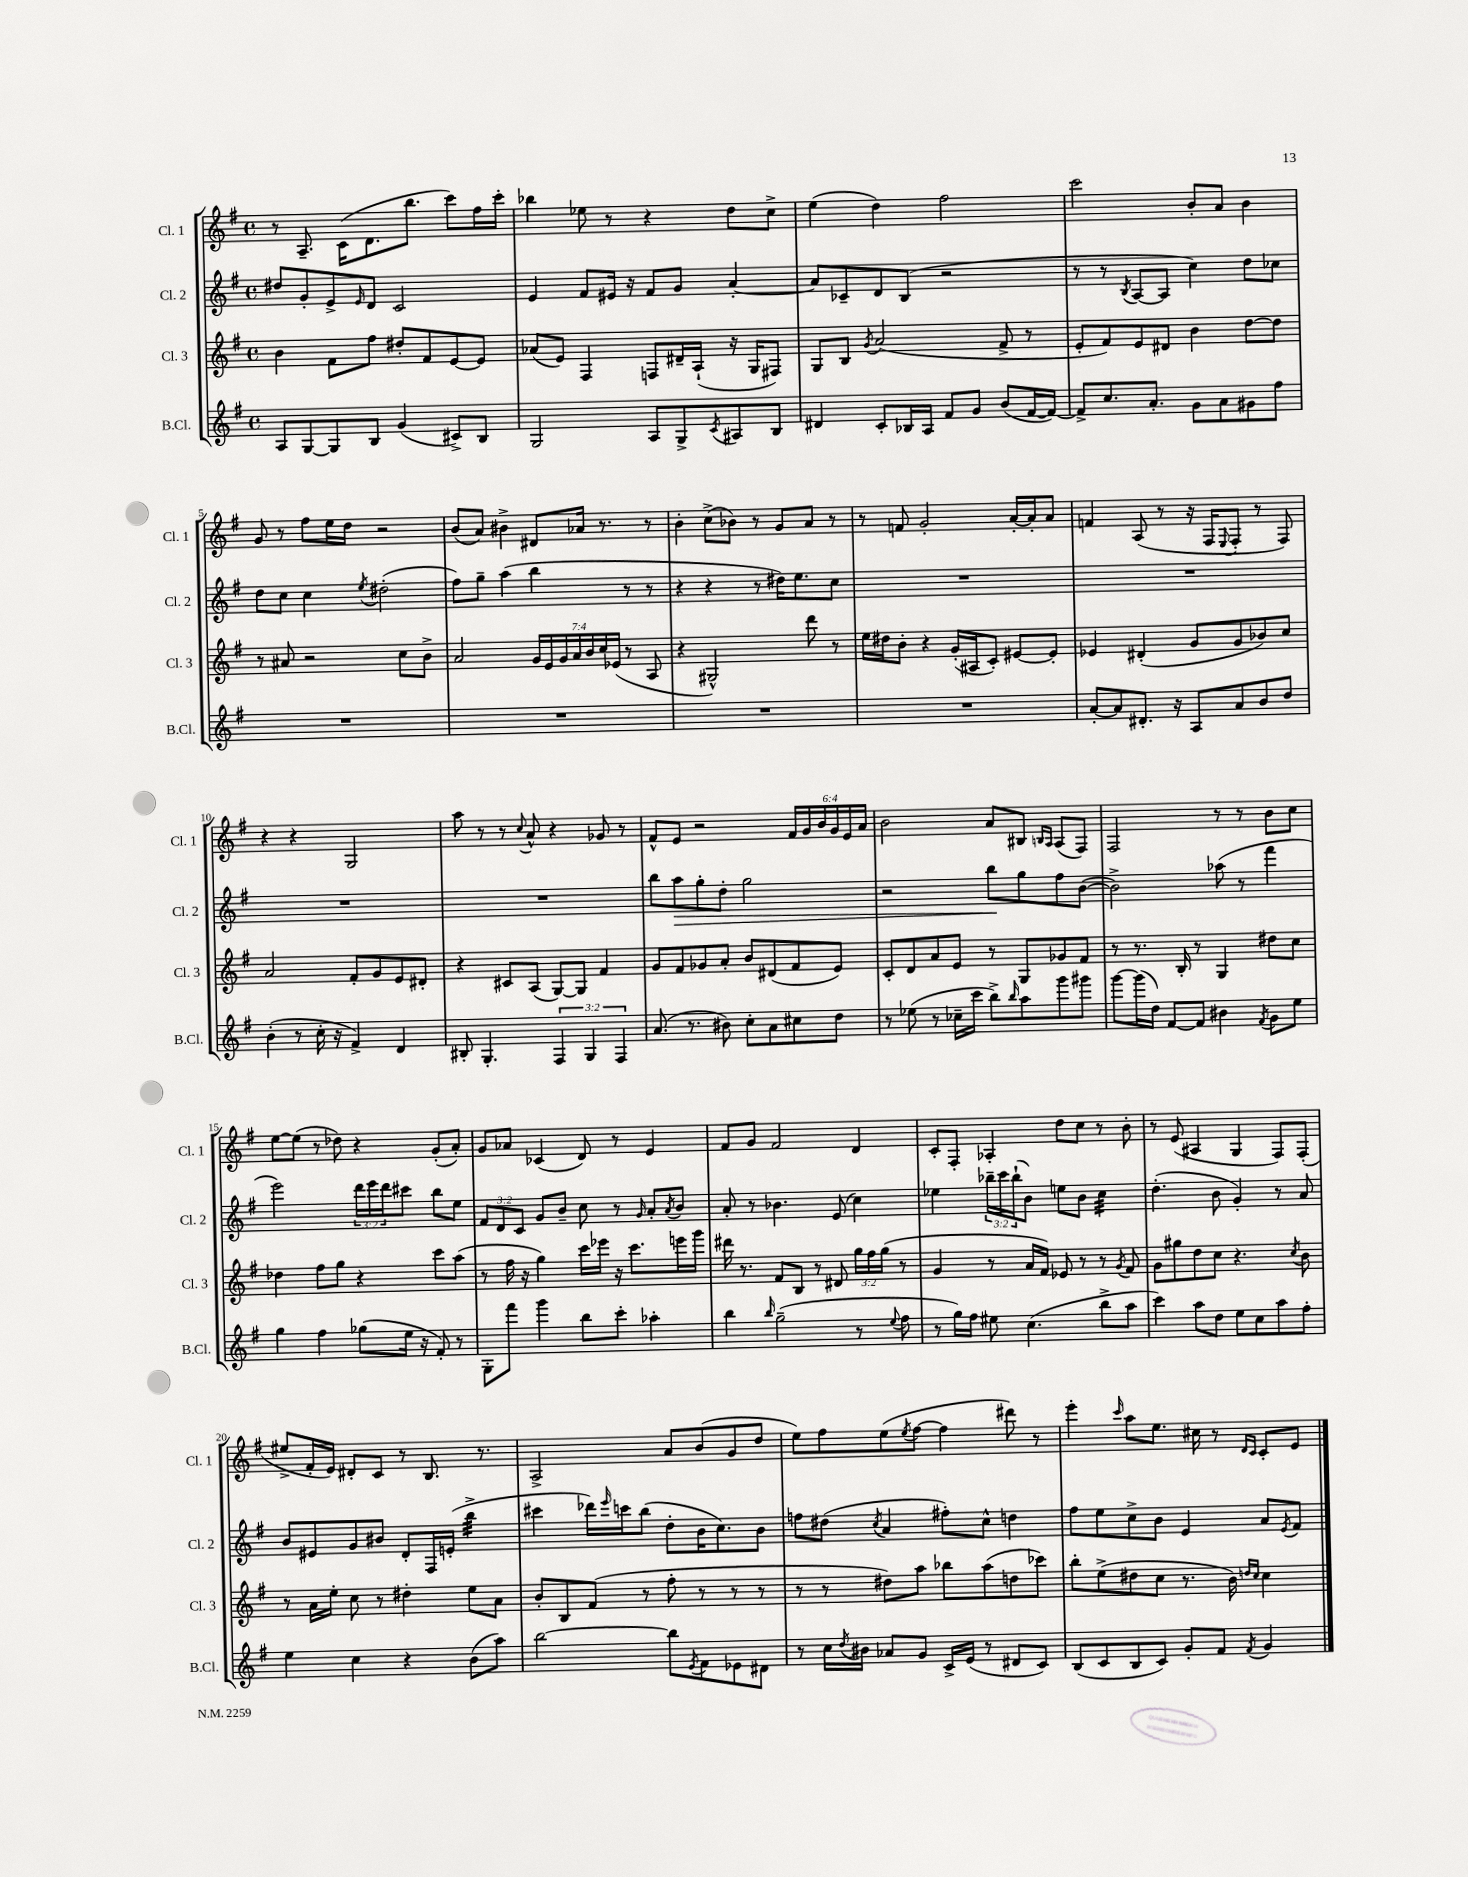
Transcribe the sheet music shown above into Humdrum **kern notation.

**kern	**kern	**kern	**kern
*staff4	*staff3	*staff2	*staff1
*clefG2	*clefG2	*clefG2	*clefG2
*k[f#]	*k[f#]	*k[f#]	*k[f#]
*M4/4	*M4/4	*M4/4	*M4/4
*met(c)	*met(c)	*met(c)	*met(c)
8A/L	4b\	8dd#/L	8r
[8G/	.	8g'/	8.A~/
8G/]	8f#\L	8e^/	.
.	.	.	(16c\LK
.	.	16qqe/	.
8B/J	8ff#\J	8d/J	8.d\
(4g/	8dd#'/L	2c/	.
.	.	.	8.bb\J
.	8f#/	.	.
8c#^/L)	[8e/	.	8ccc\L)
8B/J	8e/]J	.	16ff#\L
.	.	.	16ccc'\JJ
=	=	=	=
2G/	(8a-/L	4e/	4bb-\
.	8e/J)	.	.
.	4F#/	8f#/L	8ee-\
.	.	16e#/Jk	8r
.	.	16r	.
8A/L	8F/L	8f#/L	4r
8G^/	16d#~/L	8g/J	.
.	(16A`/JJ	.	.
8qc/	.	.	.
8A#/	16r	[4a'/	8dd\L
.	16G/LK	.	.
8B/J	8F#/J)	.	8cc^\J
=	=	=	=
4d#/	8G/L	8a/]L	(4ee\
.	8B/J	8c-~/	.
.	8qg/	.	.
8c'/L	(2a/	8d/	4dd\)
16B-/L	.	(8B/J	.
16A/JJ	.	.	.
8f#/L	.	2r	2ff#\
8g/J	.	.	.
(8b/L	8f#^/	.	.
[16f#/L	8r	.	.
16f#/_JJ)	.	.	.
=	=	=	=
8f#^/]L	8e'/L	8r	2ccc\
8.cc/	8f#/)	8r	.
.	.	8qB/	.
.	8e/	[8A/L	.
8.a'/J	.	.	.
.	8d#/J	8A/]J	.
8g\L	4b\	4cc\)	8b'/L
8a\	.	.	8a/J
8g#\	[8dd\L	8dd\L	4b\
8ff#\J	8dd\]J	8cc-\J	.
=	=	=	=
1r	8r	8dd\L	8g/
.	8a#/	8cc\J	8r
.	2r	4cc\	8ff#\L
.	.	.	16ee\L
.	.	.	16dd\JJ
.	.	8qee/	.
.	.	(2dd#'\	2r
.	8cc\L	.	.
.	8b^\J	.	.
=	=	=	=
1r	2a/	8ff#\L)	(8b/L
.	.	8gg~\J	8a/J)
.	.	(4aa\	4b#^\
.	28g/LL	4bb\	8d#/L
.	28e/	.	.
.	28g/	.	.
.	28a/	.	.
.	.	.	16a-/Jk
.	28b/	.	.
.	28cc/	.	.
.	.	.	8.r
.	(28e-/JJ	.	.
.	8r	8r	.
.	8A/	8r	8r
=	=	=	=
1r	4r	4r	4b'\
.	2G#^^/)	4r	(8cc^\L
.	.	.	8b-\J)
.	.	8r	8r
.	.	16dd#\LK)	8g/L
.	.	8.ee\	.
.	8ddd\	.	8a/J
.	8r	8cc\J	8r
=	=	=	=
1r	16ee\LL	1r	8r
.	16dd#\J	.	.
.	8b'\J	.	8f/
.	4r	.	2g'/
.	(16g'/LL	.	.
.	16A#/J	.	.
.	8c'/J)	.	.
.	[8e#/L	.	[16a'/LL
.	.	.	16a'/]J
.	8e#'/]J	.	8a/J
=	=	=	=
[8a'/L	4e-/	1r	4f/
8a/]	.	.	.
8.d#'/J	(4d#'/	.	(8A/
.	.	.	8r
16r	.	.	.
8A/L	8g/L	.	16r
.	.	.	16F#/LK
.	.	.	8qqE/
8a/	8g/	.	8F#'/J
8b/	8b-/)	.	8r
8dd/J	8cc/J	.	8F#/)
=	=	=	=
(4b'\	2a/	1r	4r
8r	.	.	4r
16cc'\	.	.	.
16r	.	.	.
4f#^/)	8f#'/L	.	2G/
.	8g/	.	.
4d/	8e/	.	.
.	8d#'/J	.	.
=	=	=	=
8B#'/	4r	1r	8aa\
4.G'/	.	.	8r
.	8c#/L	.	8r
.	.	.	8qqcc/
.	(8A/J	.	8a^^/
6F#/	[8G/L)	.	4r
.	8G/]J	.	.
6G/	.	.	.
.	4f#/	.	8g-/
6F#/	.	.	.
.	.	.	8r
=	=	=	=
(8.a/	8g/L	8bb\L	8f#^^/L
.	8f#/	8aa\	8e/J
8.r	.	.	.
.	8g-/	8gg'\	2r
8b#\)	8a'/J	8dd'\J	.
8cc'\L	8b/L	2gg\	.
8a\	(8d#/	.	.
8cc#\	8f#/	.	24f#/LL
.	.	.	24g/
.	.	.	24b/
8dd\J	8e/J)	.	24g/
.	.	.	24e/
.	.	.	24a/JJ
=	=	=	=
8r	8c'/L	2r	2b\
(8ee-\	8d/	.	.
8r	8a/	.	.
16cc-~\LL	8e/J	.	.
16ccc\JJ	.	.	.
8bb^\L)	8r	8bb\L	8a/L
16qqbb/	.	.	.
8aa\	8G/L	8gg\	8B#/J
.	.	.	16qqB/LL
.	.	.	16qqA/JJ
8ggg\	8g-/	8ff#\	(8A/L
8ggg#\J	8f#/J	([8b\J	8F#/J)
=	=	=	=
[8ggg\L	8r	2b^\])	2F#/
(16ggg\]L	8.r	.	.
16dd\JJ)	.	.	.
[8f#/L	.	.	.
.	16B'/	.	.
8f#/]J	8r	.	.
4b#\	4G/	(8aa-\	8r
.	.	8r	8r
8qf#/	.	.	.
8g\L	8dd#\L	4fff#\	8b\L
8ee\J	8cc\J	.	8cc\J
=	=	=	=
4gg\	4dd-\	2eee\)	[8ee\L
.	.	.	(8ee\]J
4ff#\	8ff#\L	.	8r
.	8gg\J	.	8dd-\)
(8gg-\L	4r	24ddd\LL	4r
.	.	24eee\	.
.	.	24ddd\J	.
16ee\Jk	.	8ccc#\J	.
16r	.	.	.
8f#'/)	8ccc\L	8bb\L	(8g'/L
8r	(8aa\J	8ee\J	8a'/J)
=	=	=	=
8G'\L	8r	12f#/L	8g/L
.	.	12d/	.
8fff#\J	16ff#\	.	8a-/J
.	.	12c/J	.
.	16r	.	.
4ggg\	4gg\)	8g/L	(4c-/
.	.	8b~/J	.
8bb\L	16ccc\LL	8cc\	8d/)
.	16eee-\JJ	.	.
8ccc'\J	16r	8r	8r
.	8.ccc\L	.	.
.	.	16qqg/	.
4aa-'\	.	8a'/L	4e/
.	.	8qa/	.
.	16eee\L	8b/J	.
.	16ggg\JJ	.	.
=	=	=	=
4bb\	16ddd#\	8a'/	8f#/L
.	8.r	.	.
.	.	8r	8g/J
16qqbb/	.	.	.
(2gg~\	8f#/L	4.b-\	2f#/
.	8B/J	.	.
.	8r	.	.
.	8d#/	(8e/	.
8r	24gg\LL	4cc\)	4d/
.	24ff#\	.	.
.	(24gg\JJ	.	.
8qqee/	.	.	.
8ff#\	8r	.	.
=	=	=	=
8r	4g/	4ee-\	8c'/L
16gg\LL)	.	.	8F#'/J
16ff#\JJ	.	.	.
8ee#\	8r	24bb-~\LL	4A-'/
.	.	24ccc\	.
.	.	(24bb-`\J	.
(4.cc\	16a/LL	8b\J)	.
.	16f#/JJ)	.	.
.	8e-/	8ee\L	8dd\L
.	8r	8b\J	8cc\J
8bb^\L	8r	4cc\	8r
.	8qg/	.	.
8aa\J	8f#/	.	8b'\
=	=	=	=
4ccc\)	8g\L	(4.dd'\	8r
.	8gg#\	.	(8e/
8aa\L	8dd\	.	4A#/
8dd\J	8cc\J	8b\	.
8ee\L	4.r	4g'/)	4G/
8cc\	.	.	.
8aa\	.	8r	8F#/L)
.	8qcc/	.	.
8ff#'\J	8b\	8a/	(8F#'/J
=	=	=	=
4ee\	8r	8b/L	8ee#^/L
.	16a\LL	8e#/	16f#'/L
.	16ee'\JJ	.	16e/JJ)
4cc\	8cc\	8g/	8d#'/L
.	8r	8b#/J	8c/J
4r	4dd#'\	8d'/L	8r
.	.	16F#/L	8.B/
.	.	(16e'/JJ	.
(8b\L	8ee\L	4bb^\	.
.	.	.	8.r
8aa\J)	8a\J	.	.
=	=	=	=
[2bb\	8b'/L	4ccc#\	2A^/
.	8B/	.	.
.	(8f#/J	16ddd-\LL)	.
.	.	16qqeee/	.
.	.	16ccc\J	.
.	8r	(8bb\J	.
8bb\]L	8ff#'\	8dd'\L	8a/L
8qe/	.	.	.
8f#\	8r	16b\K	(8b/
.	.	8.cc\)	.
8e-\	8r	.	8g/
8d#\J	8r	8b\J	8dd/J
=	=	=	=
8r	8r	8ff\L	8ee\L)
16cc\LL	8r	(8dd#\J	8ff#\
8qdd/	.	.	.
16b#\JJ	.	.	.
.	.	8qcc/	.
8a-/L	8dd#\L)	4a/	(8ee\
.	.	.	8qee/
8g/J	8aa\J	.	[8ff#\J
16c^/LL	8bb-\L	8ff#'\L)	4ff#\]
(16e/JJ	.	.	.
8r	(8aa\	8cc^^\J	.
8d#/L	8dd\	4dd\	8ddd#\)
8c/J)	8ccc-\J)	.	8r
=	=	=	=
(8B/L	8bb'\L	8ff#\L	4eee'\
8c/	(8ee^\	8ee\	.
.	.	.	16qqccc/
8B/	8dd#\	8cc^\	8aa\L
8c/J)	8cc\J	8b\J	8.ee\J
8g'/L	8.r	4e/	.
.	.	.	16cc#\
8f#/J	.	.	8r
.	16b\)	.	.
.	16qqdd/LL	.	16qqd/LL
8qf#/	16qqcc/JJ	.	16qqc/JJ
4g/	4cc\	8a/L	8c'/L
.	.	8qe/	.
.	.	8f#/J	8e/J
==	==	==	==
*-	*-	*-	*-
